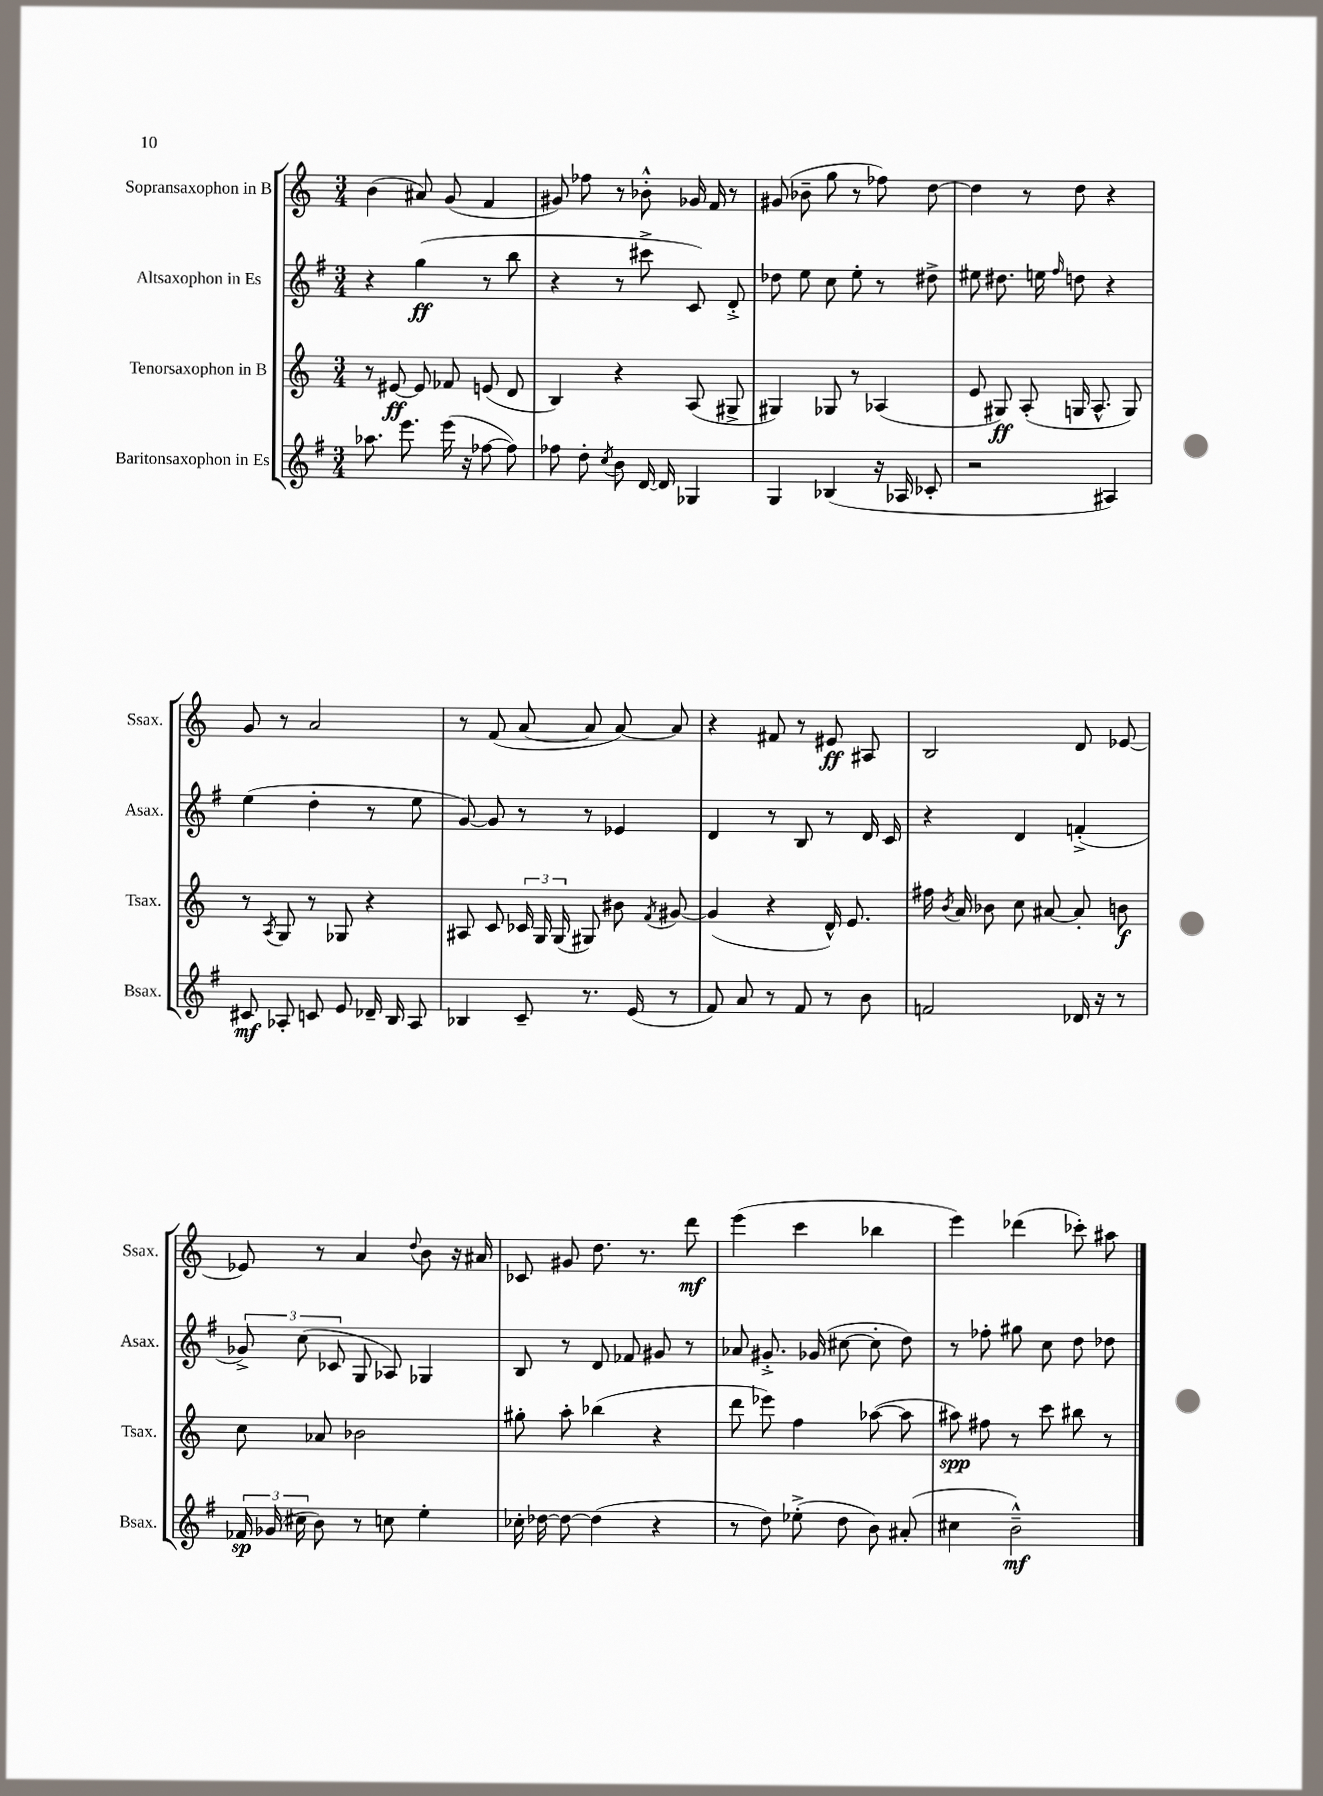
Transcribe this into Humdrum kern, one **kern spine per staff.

**kern	**kern	**kern	**kern
*staff4	*staff3	*staff2	*staff1
*clefG2	*clefG2	*clefG2	*clefG2
*k[f#]	*k[]	*k[f#]	*k[]
*M3/4	*M3/4	*M3/4	*M3/4
8.aa-	8r	4r	(4b
.	[8e#	.	.
8.eee	.	.	.
.	8e#]	(4gg	8a#)
(16eee	8f-	.	(8g
16r	.	.	.
[8ff-	(8e	8r	4f
8ff-])	8d	8bb	.
=	=	=	=
8ff-	4B)	4r	8g#)
8dd'	.	.	8ff-
8qcc	.	.	.
8b	4r	8r	8r
[16d	.	8ccc#^	8b-'^^
16d]	.	.	.
4G-	(8A	8c)	16g-
.	.	.	16f
.	8G#^	8d'^	8r
=	=	=	=
4G	4G#)	8dd-	(8g#
.	.	8ee	8b-~
(4B-	8G-	8cc	8gg
.	8r	8ee'	8r
16r	(4A-	8r	8ff-)
16A-	.	.	.
8c-'	.	8dd#^	[8dd
=	=	=	=
2r	8e	8ee#	4dd]
.	8G#)	8.dd#	.
.	(8A'	.	8r
.	.	16ee	.
.	.	16qqff#	.
.	16G	8dd	8dd
.	8.A^^	.	.
4A#)	.	4r	4r
.	8G)	.	.
=	=	=	=
8c#	8r	(4ee	8g
.	8qA	.	.
8A-'	8G	.	8r
8c	8r	4dd'	2a
8e	8G-	.	.
16d-~	4r	8r	.
16B	.	.	.
8A-	.	8ee	.
=	=	=	=
4B-	8A#	[8g)	8r
.	8c	8g]	(8f
8c~	24c-	8r	[8a
.	24G	.	.
.	(24G	.	.
8.r	8G#)	8r	8a]
.	8b#	4e-	[8a)
(16e	.	.	.
.	8qf	.	.
8r	[8g#	.	8a]
=	=	=	=
8f#)	(4g#]	4d	4r
8a	.	.	.
8r	4r	8r	8f#
8f#	.	8B	8r
8r	16d^^)	8r	8e#
.	8.e	.	.
8b	.	16d	8A#
.	.	16c	.
=	=	=	=
2f	16ff#	4r	2B
.	8qb	.	.
.	16a	.	.
.	8b-	.	.
.	8cc	4d	.
.	[8a#	.	.
16d-	8a#']	(4f'^	8d
16r	.	.	.
8r	8b	.	[8e-
=	=	=	=
24f-	8cc	12g-^)	8e-]
(24g-	.	.	.
24cc#	.	(12cc	.
8b)	8a-	.	8r
.	.	12c-	.
8r	2b-	8G	4a
8cc	.	8A-)	.
.	.	.	8qqdd
4ee'	.	4G-	8b
.	.	.	16r
.	.	.	16a#
=	=	=	=
16cc-'	8gg#'	8B	8c-
[16dd-	.	.	.
8dd-_	8aa'	8r	8g#
(4dd-]	(4bb-	8d	8.dd
.	.	8f-	.
.	.	.	8.r
4r	4r	8g#	.
.	.	8r	8ddd
=	=	=	=
8r	8ddd	8a-	(4eee
8dd)	8eee-)	8.g#'^	.
(8ee-'^	4ff	.	4ccc
.	.	(16g-	.
8dd	.	[8cc#	.
8b)	([8aa-	8cc#']	4bb-
(8a#'	8aa-]	8dd)	.
=	=	=	=
4cc#	8aa#)	8r	4eee)
.	8ff#	8ff-'	.
2b~^^)	8r	8gg#	(4ddd-
.	8ccc	8cc	.
.	8bb#	8dd	8ccc-')
.	8r	8dd-	8aa#
==	==	==	==
*-	*-	*-	*-
